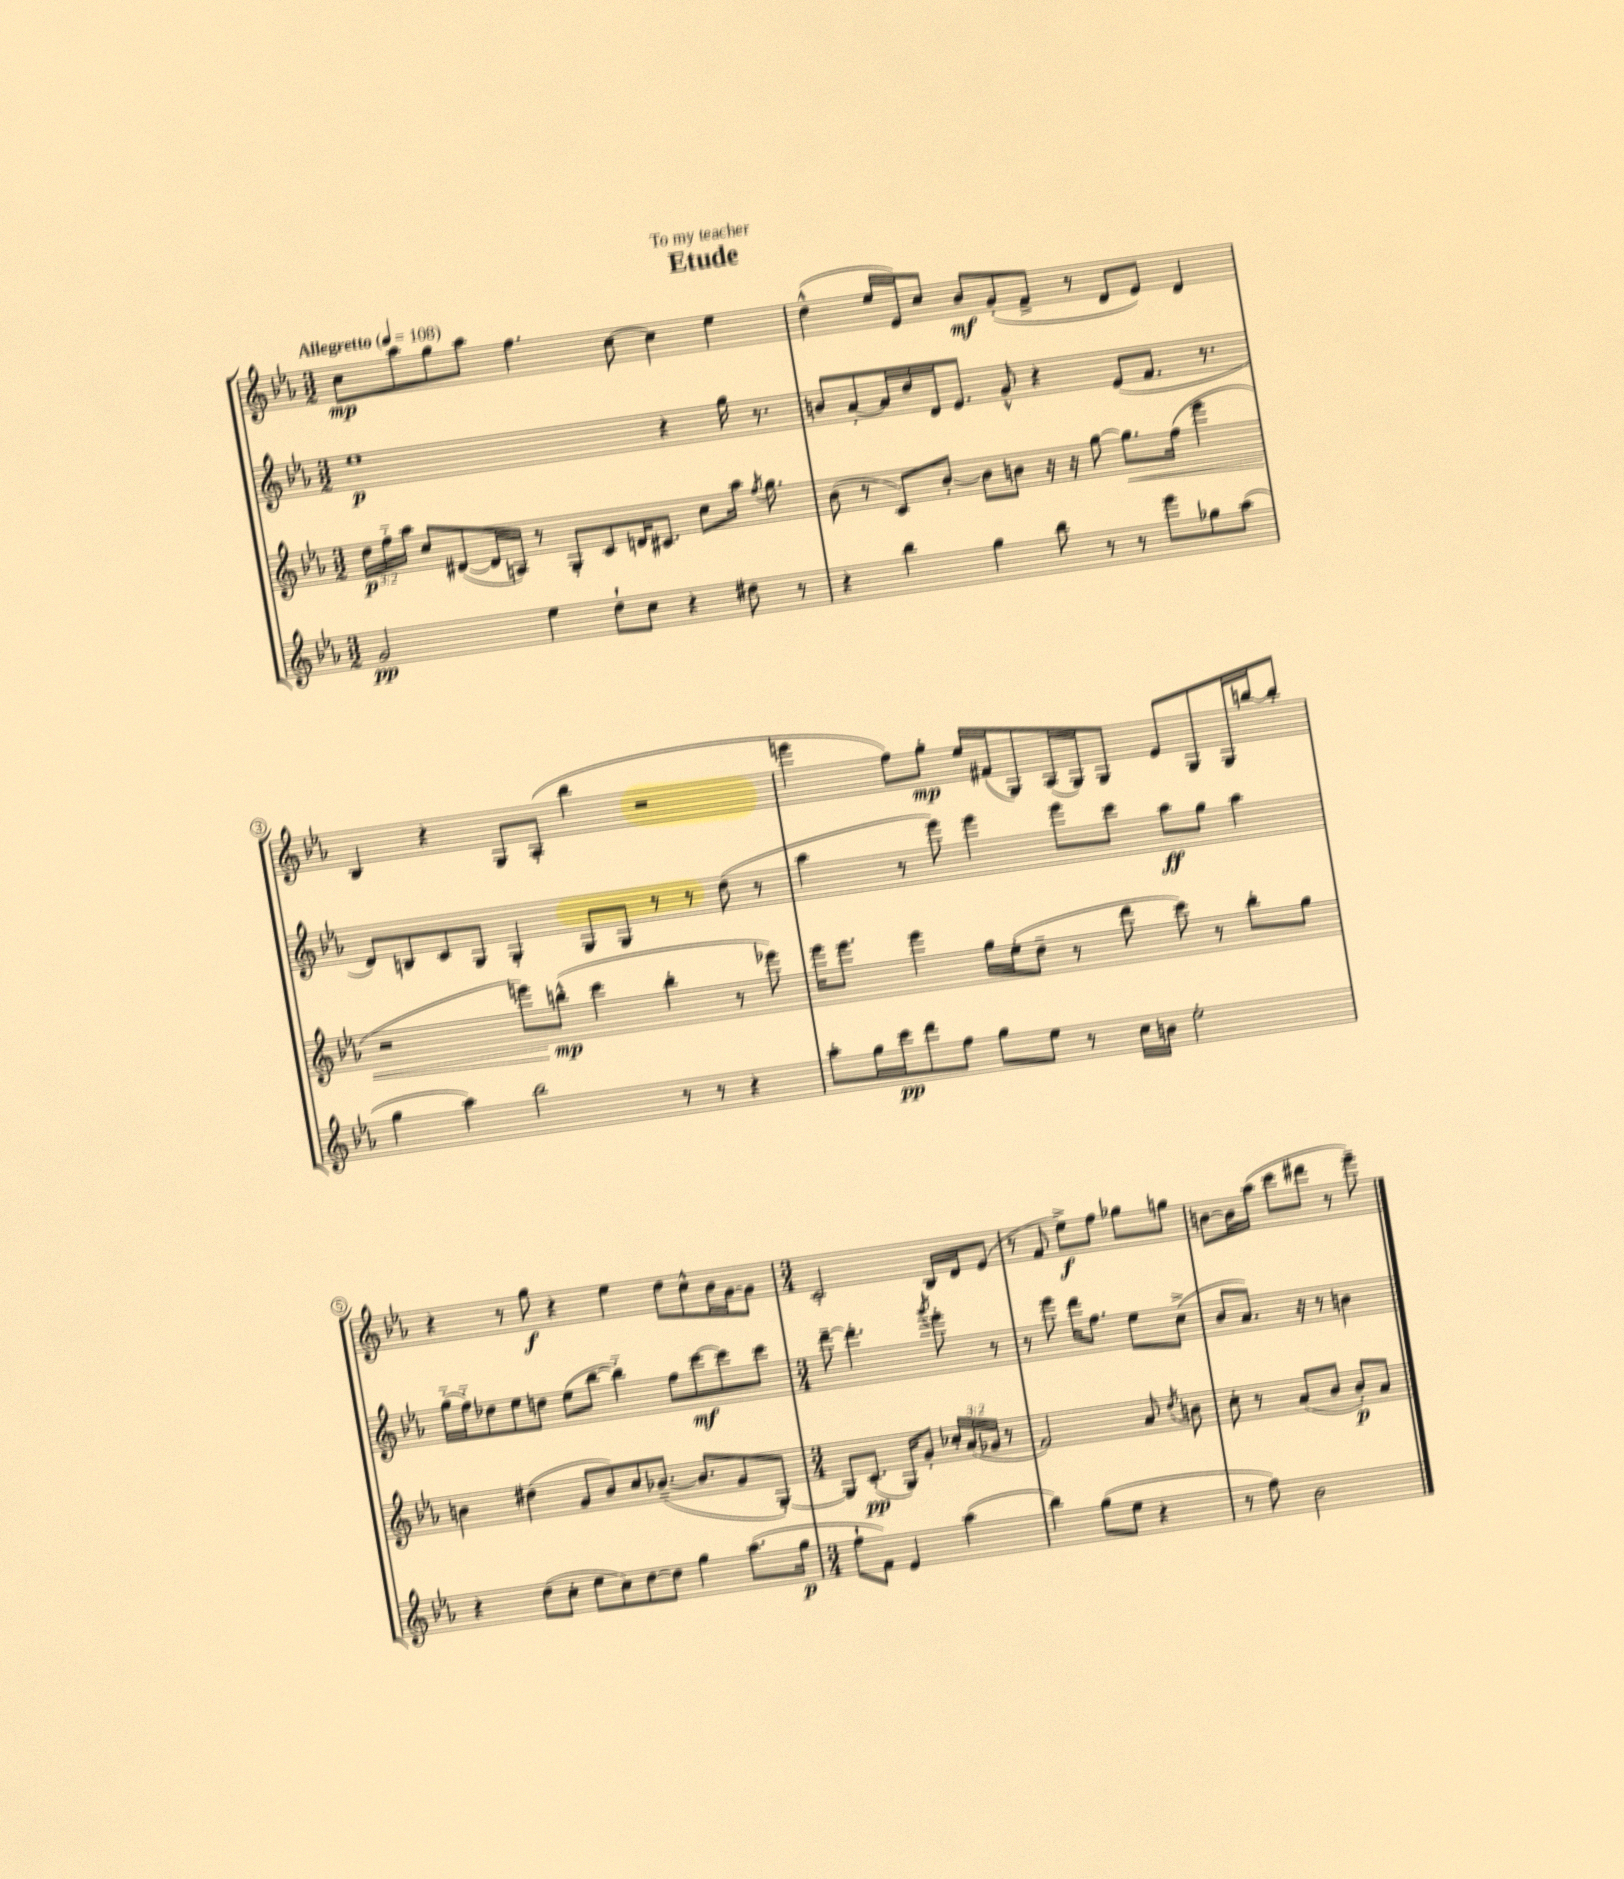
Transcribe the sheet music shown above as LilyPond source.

\header { title = "Etude" dedication = "To my teacher" }
<<
\new StaffGroup <<
\new Staff = "s0" {
    \clef treble \key ees \major \numericTimeSignature \time 3/2 \tempo "Allegretto" 4 = 108
    \autoBeamOff c''8[\mp aes''8 g''8 aes''8] f''4. c''8~ c''4 ees''4 |
    d''4-^( ees''16[ ees'16) c''8] bes'8[\mf g'8-.( f'8]-> r8 d'8[ ees'8]) d'4 |
    bes4 r4 g8[ aes8]-.( bes''4 r2 |
    e'''4 f''8[) g''8]-.\mp ees''16[ fis'16( g8) aes16( g16) g8] ees'8[ g8 g16 b''16~ b''8]-. |
    r4 r8 g''8\f r4 ees''4 d''8[ c''8-^ bes'16 g'16~ g'8] |
    \numericTimeSignature \time 3/4 c'2-. bes16[ d'16 ees'8]( |
    r8 f'8 ees''8[->\f) f''8] ges''8[ g''8] |
    b'8[~ b'16 aes''16]( c'''8[ dis'''8] r8 ees'''8--) \bar "|." |
}
\new Staff = "s1" {
    \clef treble \key ees \major \numericTimeSignature \time 3/2
    \autoBeamOff ees''1\p r4 g''16 r8. |
    b'8[ aes'8~-. aes'16 d''16 d'16 ees'8.] g'8-^ r4 ees'8[( f'8.] r8. |
    d'8[) b8 c'8 g8] g4-. g8[ g8] r8 r8 d''8( r8 |
    aes''4 r8 ees'''8) ees'''4 ees'''8[ c'''8] aes''8[\ff g''8] aes''4 |
    g''16[-_( f''16-_) des''8 ees''8 d''8] ees''8[( bes''8]~ bes''4-_) f''8[ c'''8~\mf c'''8 c'''8] |
    \numericTimeSignature \time 3/4 d'''8~-- d'''4.-. \acciaccatura { g'''8 } ees'''8-. r8 |
    r8 ees'''8 d'''16[ f''8.] ees''8[ c''8]->( |
    bes'8[ aes'8.]) r16 r8 b'4 \bar "|." |
}
\new Staff = "s2" {
    \clef treble \key ees \major \numericTimeSignature \time 3/2 \override Staff.TupletNumber.text = #tuplet-number::calc-fraction-text
    \autoBeamOff \tuplet 3/2 { d''16[\p f''16-_ aes''16] } c''8[ dis'8~( dis'16 a16]) r8 g8[-. c'8 d'16 cis'8.] c''8[ aes''16] \acciaccatura { f''8 } g''8. |
    bes'8( r8 c'8[) bes'8]~-. bes'8[ b'8] r16 r16 g''8~ g''8.[\< f''16]( ees'''4 |
    r2 e'''8[) b''8]-^\mp\!( c'''4 b''4-. r8 ees'''8) |
    ees'''16[ ees'''8.] ees'''4 g''16[ ees''16-.( d''8]-- r8 d'''8 c'''8) r8 bes''8[-. g''8] |
    b'4 dis''4( g'8[ b'8) c''8 bes'8.]~--( bes'8.[ g'8 g8]~-.) |
    \numericTimeSignature \time 3/4 g8[ c'8.]-.\pp( g16[) g'8]-. \tuplet 3/2 { ces''16[-. aes'16( ges'16] } r8 |
    f'2) aes'8 \acciaccatura { d''8 } b'8 |
    c''8-. r8 aes'8[( bes'8] bes'8[-.\p) aes'8] \bar "|." |
}
\new Staff = "s3" {
    \clef treble \key ees \major \numericTimeSignature \time 3/2
    \autoBeamOff g'2\pp ees''4 d''8[-! c''8] r4 dis''8 r8 |
    r4 bes''4 g''4 bes''8 r8 r8 ees'''8[ ges''8 aes''8]( |
    g''4 aes''4) bes''2 r8 r8 r4 |
    aes''8[-. g''16 c'''16\pp d'''8 f''8] g''8[ ees''8] r8 c''16[ b'16] ees''2-. |
    r4 d''8[( c''8]-. ees''8[ c''8) d''8~ d''8] g''4 aes''8.[( g''16]\p |
    \numericTimeSignature \time 3/4 f''8[-! f'8]) ees'4 aes''4( |
    bes''4) g''8[( ees''8] r4 |
    r8 f''8) bes'2 \bar "|." |
}
>>
>>
\layout { \context { \Score \override BarNumber.stencil = #(make-stencil-circler 0.1 0.3 ly:text-interface::print) } }
